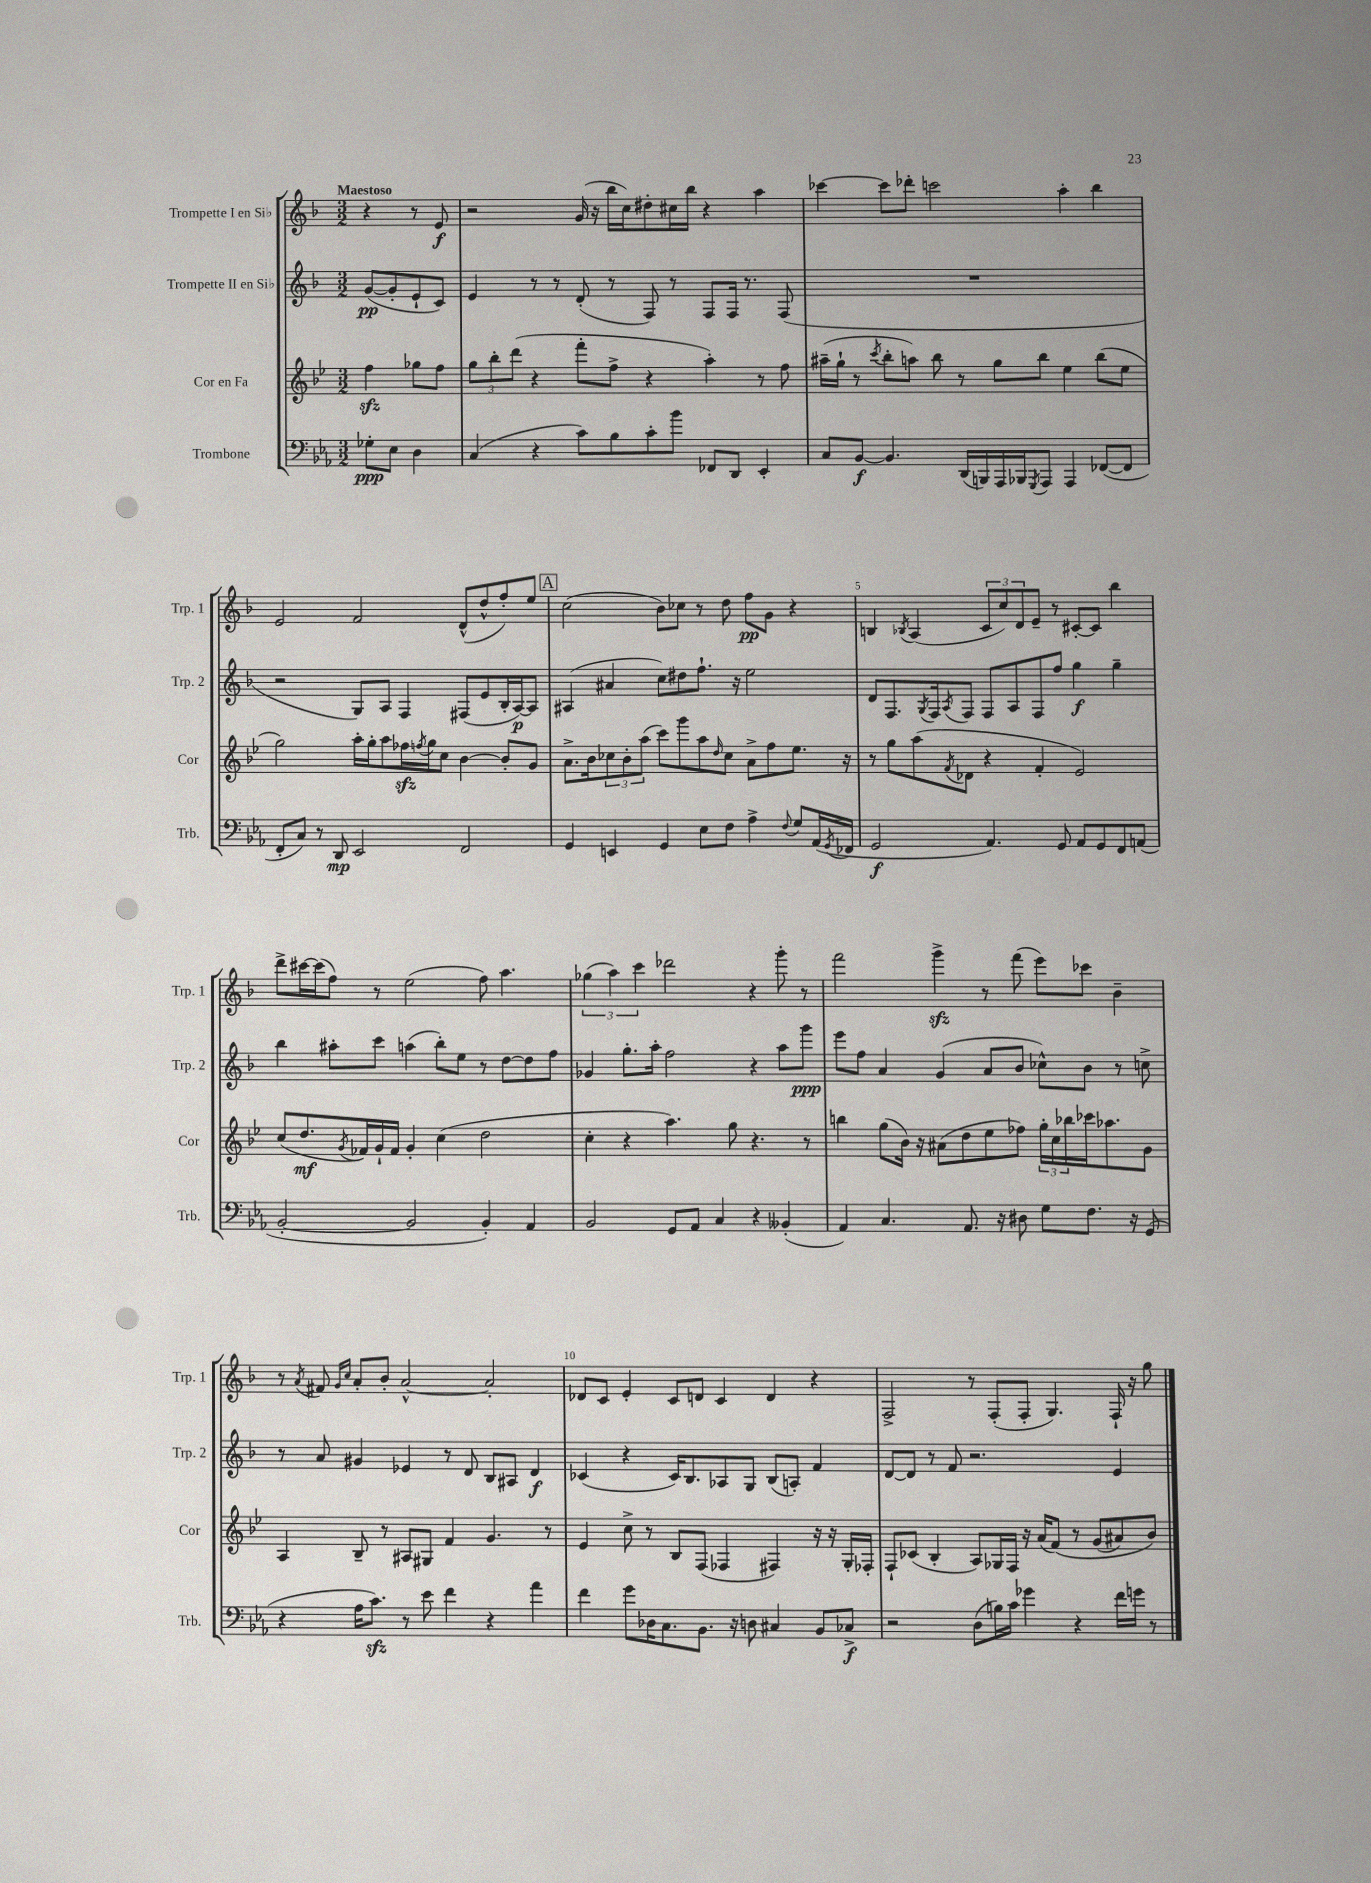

**kern	**kern	**kern	**kern
*staff4	*staff3	*staff2	*staff1
*clefF4	*clefG2	*clefG2	*clefG2
*k[b-e-a-]	*k[b-e-]	*k[b-]	*k[b-]
*M3/2	*M3/2	*M3/2	*M3/2
8G-'	4ff	([8g	4r
8E-	.	8g']	.
4D	8gg-	8e`	8r
.	8ff	8c)	8e
=	=	=	=
(4C	12gg	4e	2r
.	12bb-'	.	.
.	(12ddd	.	.
4r	4r	8r	.
.	.	8r	.
8c)	8fff'	(8d'	(16g
.	.	.	16r
8B-	8ff^	8r	16bb-
.	.	.	16cc)
8c'	4r	8F)	8dd#'
8b-	.	8r	16cc#
.	.	.	16bb-
8FF-	4aa')	8F	4r
8DD	.	16F	.
.	.	8.r	.
4EE-'	8r	.	4aa
.	8ff	(8F	.
=	=	=	=
8C	(16aa#~	1.r	[4ccc-
.	16gg`	.	.
[8BB-	8r	.	.
.	8qccc	.	.
4.BB-]	8bb-'	.	8ccc-]
.	8aa)	.	8ddd-'
.	8bb-	.	2ccc
(16DD	8r	.	.
16BBB)	.	.	.
16AAA-	8gg	.	.
16BBB-	.	.	.
8qGGG	.	.	.
8AAA-	8bb-	.	.
4AAA-	4ee-	.	4aa'
([8FF-	(8bb-	.	4bb-
8FF-]	8ee-	.	.
=	=	=	=
8FF'	2gg)	2r	2e
8C)	.	.	.
8r	.	.	.
8DD	.	.	.
2EE-	16aa'	8G)	2f
.	16gg'	.	.
.	8aa	8A	.
.	16ff-	4F	.
.	8qff	.	.
.	16gg	.	.
.	8cc	.	.
2FF	[4b-	(8F#	(8d^^
.	.	8e	8dd^^
.	8b-']	16B-'	8ff')
.	.	[16A)	.
.	8g	8A]	8ee
=	=	=	=
4GG	8.a^	(4A#	(2cc
.	16b-	.	.
4EE	12cc-	4a#	.
.	12b-'	.	.
.	(12aa	.	.
4GG	8ccc)	8cc)	8b-)
.	8ggg	8dd#	8cc-
8E-	8aa	8.ff`	8r
.	16qqdd	.	.
8F	8cc-	.	8dd
.	.	16r	.
4A-^	8a^	2ee	8ff
.	8ff	.	8g
8qqF	.	.	.
8G	8.ee-	.	4r
(16AA-	.	.	.
8qGG	.	.	.
16FF-	16r	.	.
=	=	=	=
2GG	8r	8d	4B
.	8gg	8.F	.
.	.	.	8qB-
.	(8aa	.	(4A
.	.	8qG	.
.	.	16F	.
.	8qf	8qA	.
.	8d-	8F	.
4.AA-)	4r	8F	12c
.	.	.	12cc)
.	.	8A	.
.	.	.	12d
.	4f'	8F	8e~
8GG	.	8ff	8r
8AA-	2e-)	4gg	[8c#'
8GG	.	.	8c#]
8FF	.	4gg~	4bb-
(8AA	.	.	.
=	=	=	=
[2BB-'	(8cc	4bb-	8ddd^
.	8.dd	.	[16ccc#
.	.	.	(16ccc#]
.	.	8aa#'	8ff)
.	8qg	.	.
.	16f-)	.	.
.	16g`	8ccc	8r
.	16f-	.	.
2BB-]	4g'	(4aa	(2ee
.	(4cc	8bb-')	.
.	.	8ee	.
4BB-')	2dd	8r	8ff)
.	.	[8dd	4.aa
4AA-	.	8dd]	.
.	.	8ff	.
=	=	=	=
2BB-	4cc'	4g-	(6gg-
.	.	.	6aa)
.	4r	8.gg'	.
.	.	.	6ccc
.	.	16aa'	.
8GG	4.aa)	2ff	2ddd-
8AA-	.	.	.
4C	.	.	.
.	8gg	.	.
4r	4.r	4r	4r
(4BB--'	.	8aa	8ggg'
.	8r	8ggg	8r
=	=	=	=
4AA-)	4bb	8eee	2fff
.	.	8ff	.
4.C	(8gg	4a	.
.	16b-)	.	.
.	16r	.	.
.	(8a#	(4g	4ggg^
8.AA-	8dd	.	.
.	8ee-	8a	8r
16r	.	.	.
8D#	8ff-)	8b-	(8fff
8G	24gg'	8cc-^^)	8eee)
.	24cc	.	.
.	24bb-	.	.
8.F	16ccc-	8b-	8ccc-
.	8.aa-	.	.
.	.	8r	4b-~
16r	.	.	.
(8GG	8g	8cc^	.
=	=	=	=
4r	4A	8r	8r
.	.	.	8qa
.	.	8a	8f#
.	.	.	16qqg
.	.	.	16qqcc
16A-	8B-~	4g#	8a'
8.c)	.	.	.
.	8r	.	8b-'
8r	8A#	4e-	[2a^^
8e-	8G#	.	.
4f	4f	8r	.
.	.	8d	.
4r	4.g	8B-	2a']
.	.	8A#	.
4a-	.	4d	.
.	8r	.	.
=	=	=	=
4f	4e-	(4c-	8d-
.	.	.	8c
8g	8cc^	4r	4e'
16D-	8r	.	.
8.C	.	.	.
.	8B-	16c-)	8c
.	.	8.B-	.
8.BB-	(8F	.	8d
.	4F-	8A-	4c
16r	.	.	.
8D	.	8G	.
4C#	4F#)	(8B-	4d
.	.	8A')	.
8BB-	16r	4f	4r
.	16r	.	.
8C-^	16G'	.	.
.	16F-'	.	.
=	=	=	=
2r	8F`	[8d	2F^
.	(8c-	8d]	.
.	4B-'	8r	.
.	.	8f	.
(8D	8A)	2.r	8r
16B)	16G-	.	(8F'
16c	16F	.	.
4g-	16r	.	8F'
.	(16a	.	.
.	&(8f)	.	4.G)
4r	8r	.	.
.	(8g	.	.
16f	8a#)	4e	16F`
16g	.	.	16r
8r	8b-&)	.	8gg
==	==	==	==
*-	*-	*-	*-
